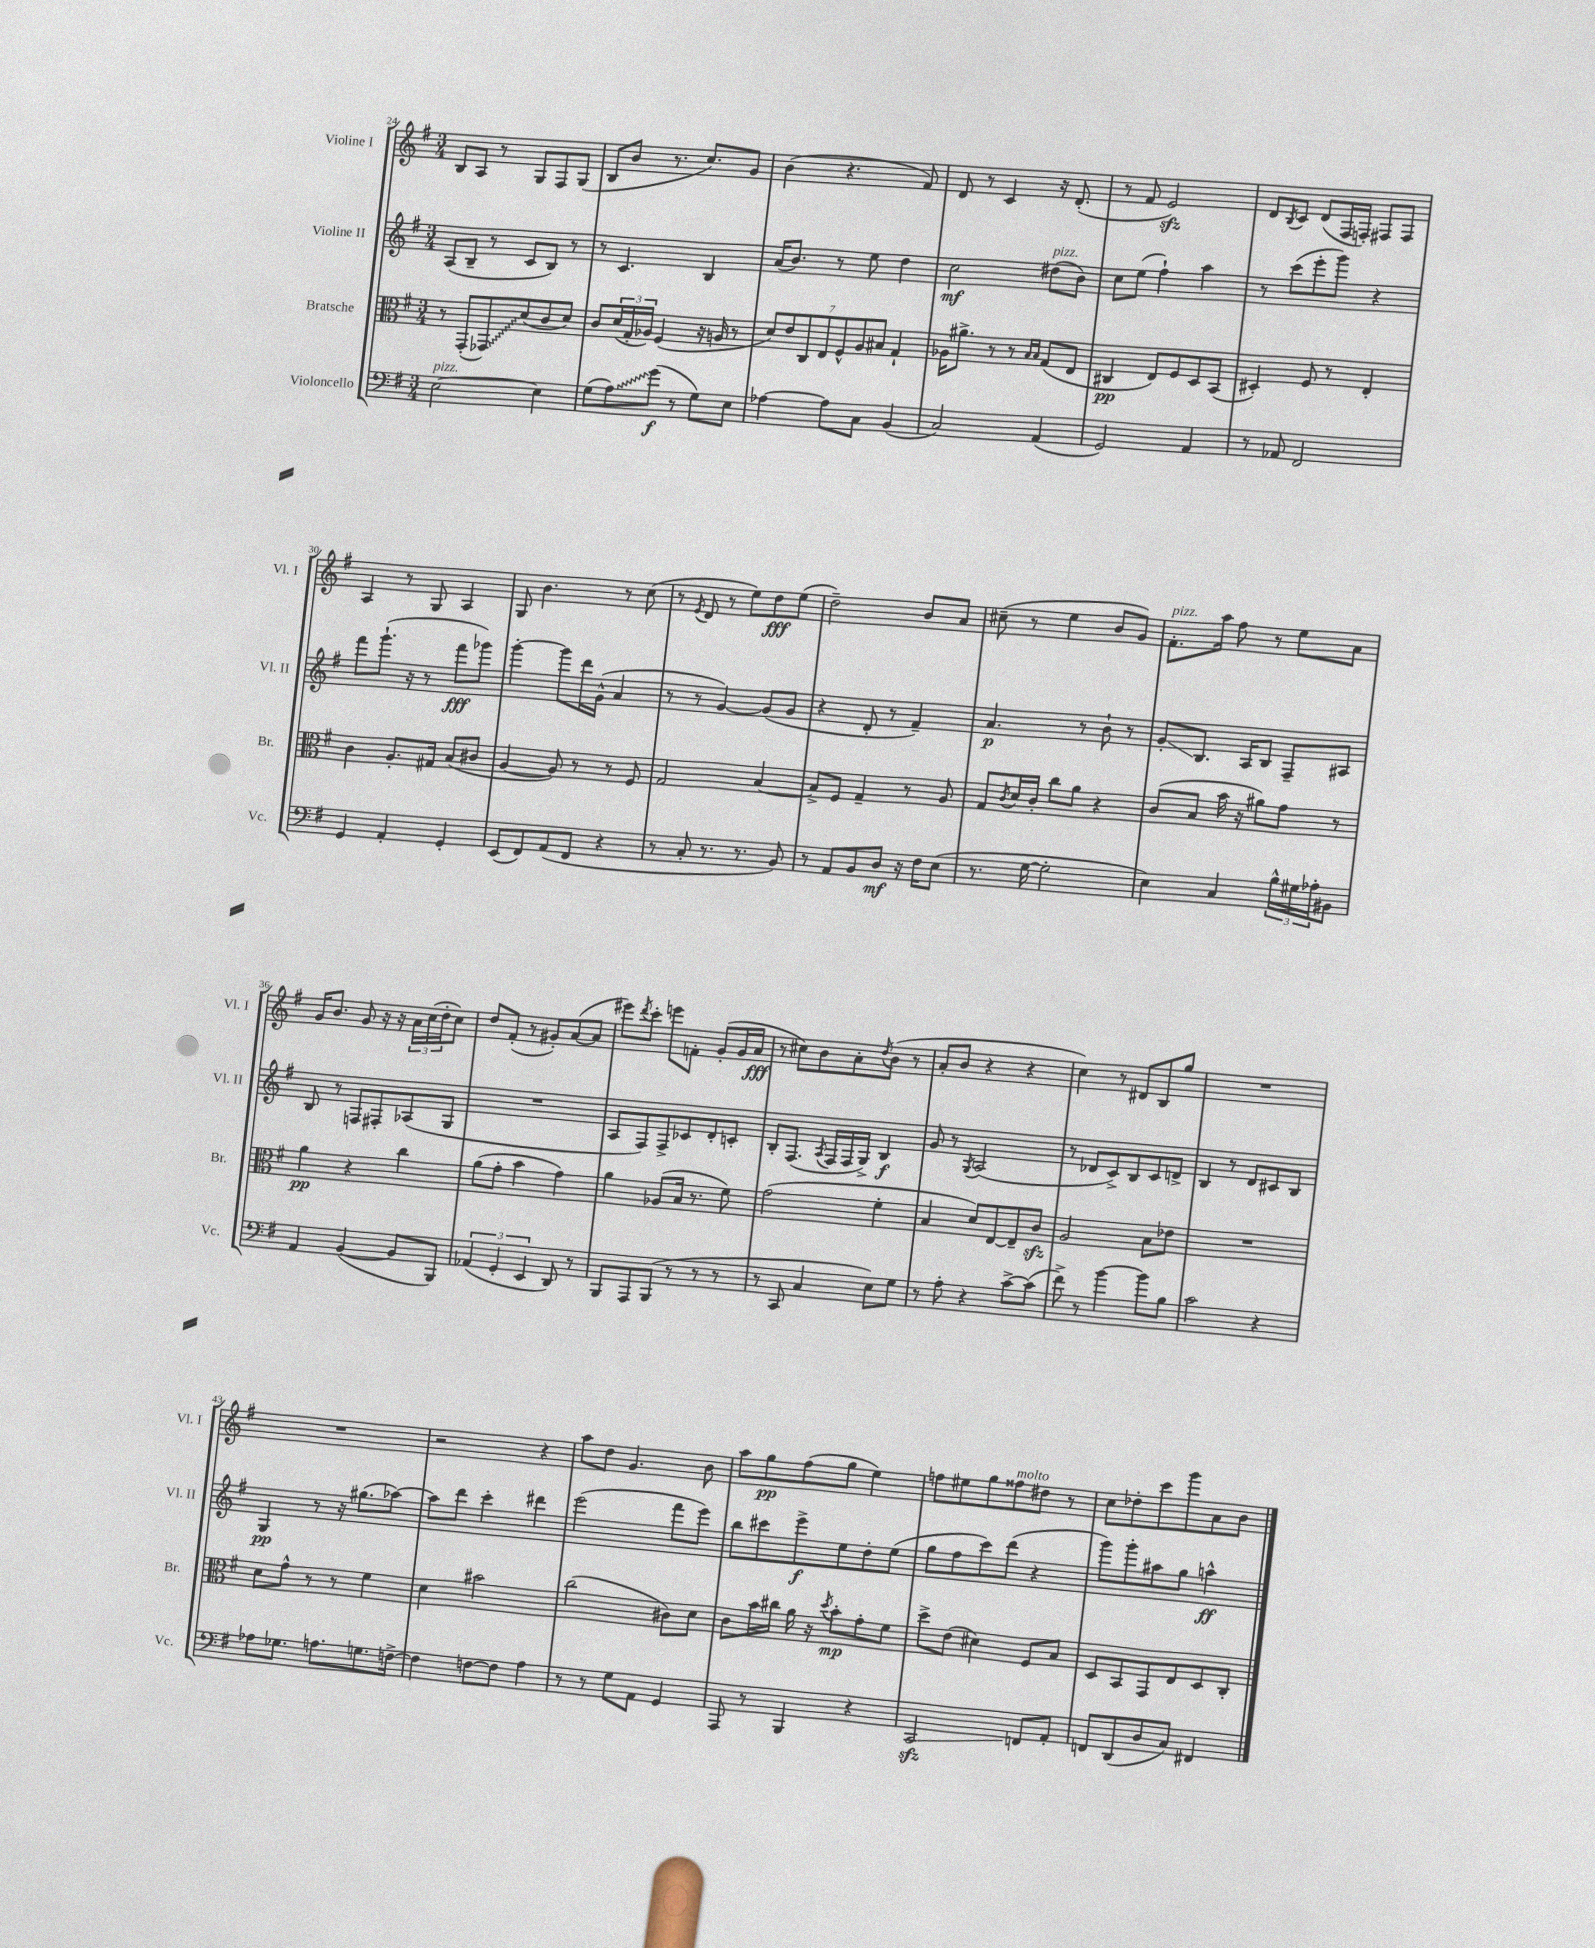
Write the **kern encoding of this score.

**kern	**kern	**kern	**kern
*staff4	*staff3	*staff2	*staff1
*clefF4	*clefC3	*clefG2	*clefG2
*k[f#]	*k[f#]	*k[f#]	*k[f#]
*M3/4	*M3/4	*M3/4	*M3/4
[2E	8r	(8A	8B
.	(8GG'	8B~	8A
.	8GG-)	8r	8r
.	(8d	8c	8G
4E]	8c	8B)	8F#
.	8d)	8r	(8G
=	=	=	=
(8G	8c	8r	8B
8A)	(24d	4.c	8b
.	24G'	.	.
.	24A-)	.	.
(8g	(4F#	.	8.r
8r	.	.	.
.	.	.	8.cc)
8G)	16r	4B	.
.	16A	.	.
8E	8r	.	8g
=	=	=	=
[4A-	14d)	(16a	(4b
.	.	8.b)	.
.	14e	.	.
.	14C	.	.
.	14E	.	.
8A-]	.	8r	4.r
.	14F#^^	.	.
.	14A	.	.
8C	.	8ee	.
.	14B#	.	.
(4BB	4G`	4dd	.
.	.	.	8f#)
=	=	=	=
2C)	16A-	2cc	8d
.	8.a#^	.	.
.	.	.	8r
.	8r	.	4c
.	8r	.	.
.	16qqB	.	.
.	16qqB	.	.
(4AA	(8G	(8dd#	16r
.	.	.	(8.d'
.	8E	8b)	.
=	=	=	=
2GG)	4C#	8cc	8r
.	.	(8ee	8f#
.	8E)	4ff#`)	2e)
.	8F#	.	.
4AA	8D	4aa	.
.	(8BB	.	.
=	=	=	=
8r	4D#')	8r	8d
.	.	.	8qB
8AA-	.	(8ccc	8c
2FF#	8F#	8eee'	(8d
.	8r	8ggg)	16F#
.	.	.	16F')
.	4E'	4r	8F#
.	.	.	8F#
=	=	=	=
4GG	4c	8fff#	4A
.	.	(8.ggg`	.
4AA'	8.A'	.	8r
.	.	16r	.
.	.	8r	8G
.	16G#	.	.
4GG'	(8B	8fff#	4A
.	8c#	8ggg-)	.
=	=	=	=
(8EE	[4A	[4ggg'	8G
8FF#)	.	.	4.b
(8AA	8A])	8ggg]	.
8FF#	8r	16ddd	.
.	.	(16g^^	.
4r	8r	4a	8r
.	8F#	.	(8cc
=	=	=	=
8r	2G	8r	8r
.	.	.	8qe
8C'	.	8r	8d
8.r	.	[4g)	8r
.	.	.	8ee)
8.r	.	.	.
.	[4B	(8g]	8dd
8BB)	.	8g	(8ee
=	=	=	=
8r	8B^]	4r	2dd~)
8AA	8F#	.	.
8BB	4G~	8d'	.
8D	.	8r	.
16r	8r	4f#~)	8b
16F#	.	.	.
(8E	8A	.	8a
=	=	=	=
8.r	8G	4.a	(8cc#~
.	8qc	.	.
.	16d	.	8r
[16G	16c'	.	.
2G']	8cc	.	4ee
.	8a	8r	.
.	4r	8b`	8b
.	.	8r	8g)
=	=	=	=
4E)	(8c	8g'	8.f#'
.	8B	8.B	.
.	.	.	16aa
4C	16b	.	8ff#
.	16r	16A	.
.	8a#)	8B	8r
24B^^	8g	8F#~	8ee
24G#	.	.	.
24A-'	.	.	.
8BB#	8r	8A#	8a
=	=	=	=
4AA	4a	8B	16g
.	.	.	8.b
.	.	8r	.
([4BB	4r	8F	8g
.	.	8F#'	16r
.	.	.	16r
8BB]	4cc	(8A-	24a
.	.	.	(24cc
.	.	.	24dd'
8BBB)	.	8G	8cc)
=	=	=	=
(6AA-	(8a	2.r	8dd
.	8g'	.	(8f#'
6GG'	.	.	.
.	4b	.	8r
6EE	.	.	.
.	.	.	8g#')
8DD)	4g)	.	([8a
8r	.	.	8a]
=	=	=	=
8BBB	4a	8A	8eee#)
.	.	.	8qddd
8AAA	.	8F#)	8ccc'
(8BBB	(8A-	8F#^	8eee
8r	16B	8c-	8f'
.	8.r	.	.
8r	.	8d'	(8g'
8r	8f#)	8c'	16g
.	.	.	16a
=	=	=	=
8r	(2g	8B'	8r
8CC	.	(8.F#	8cc#)
4C	.	.	8b
.	.	8qA	.
.	.	16F#	.
.	.	16F#	8a'
.	.	16G^)	.
.	.	.	8qdd
8E)	4f#'	4B	(8b
8G	.	.	8r
=	=	=	=
8r	4B	8g	8a'
8A'	.	8r	8b
.	.	8qG	.
4r	8d)	(2A	4r
.	[8E	.	.
[8c^	8E~]	.	4r
(8c]	8c	.	.
=	=	=	=
8f#^)	2A	8r	4cc)
8r	.	8d-	.
[4b	.	8c^)	8r
.	.	8B	8d#
8b]	8B	8c	8B
8B	8e-	8d^	8gg
=	=	=	=
2c	2.r	4B	2.r
.	.	8r	.
.	.	8d	.
4r	.	8c#	.
.	.	8B	.
=	=	=	=
8A-	8d	4G	2.r
8.G-	8g^^	.	.
.	8r	8r	.
8.A	.	.	.
.	8r	16r	.
.	.	(8.gg#	.
8.G	4f#	.	.
.	.	[8aa-)	.
[16F^	.	.	.
=	=	=	=
4F]	4d	8aa-]	2r
.	.	8ddd	.
[8F	2b#	4ccc'	.
8F]	.	.	.
4A	.	4ddd#	4r
=	=	=	=
8r	(2cc	(2eee	8aa
8r	.	.	8dd
8G	.	.	4.g
8AA	.	.	.
4GG	8c#)	8fff#	.
.	8d	8eee)	8b
=	=	=	=
8AAA	8c	8bb	8aa
8r	16b	8ccc#	8gg
.	16cc#	.	.
4BBB	16a	8eee^	(8ff#
.	16r	.	.
.	8qdd	.	.
.	8b'	8ee	8gg
4r	8g'	8dd'	4ee)
.	8f#	(8ee	.
=	=	=	=
2CC	8dd^	8gg	8ff
.	(8e	8ff#	8ee#
.	4d#)	8ccc)	8gg
.	.	(8ddd	8ff##
8FF	8F#	4r	8dd#
8AA'	8B	.	8r
=	=	=	=
8FF	8D	8ggg)	8cc
(8DD	8BB	8ggg'	8dd-'
8D	8GG	8aa#	8ccc
8C)	8E	8gg	8ggg
4FF#	8D	4aa^^	8a
.	8C'	.	8b
==	==	==	==
*-	*-	*-	*-
